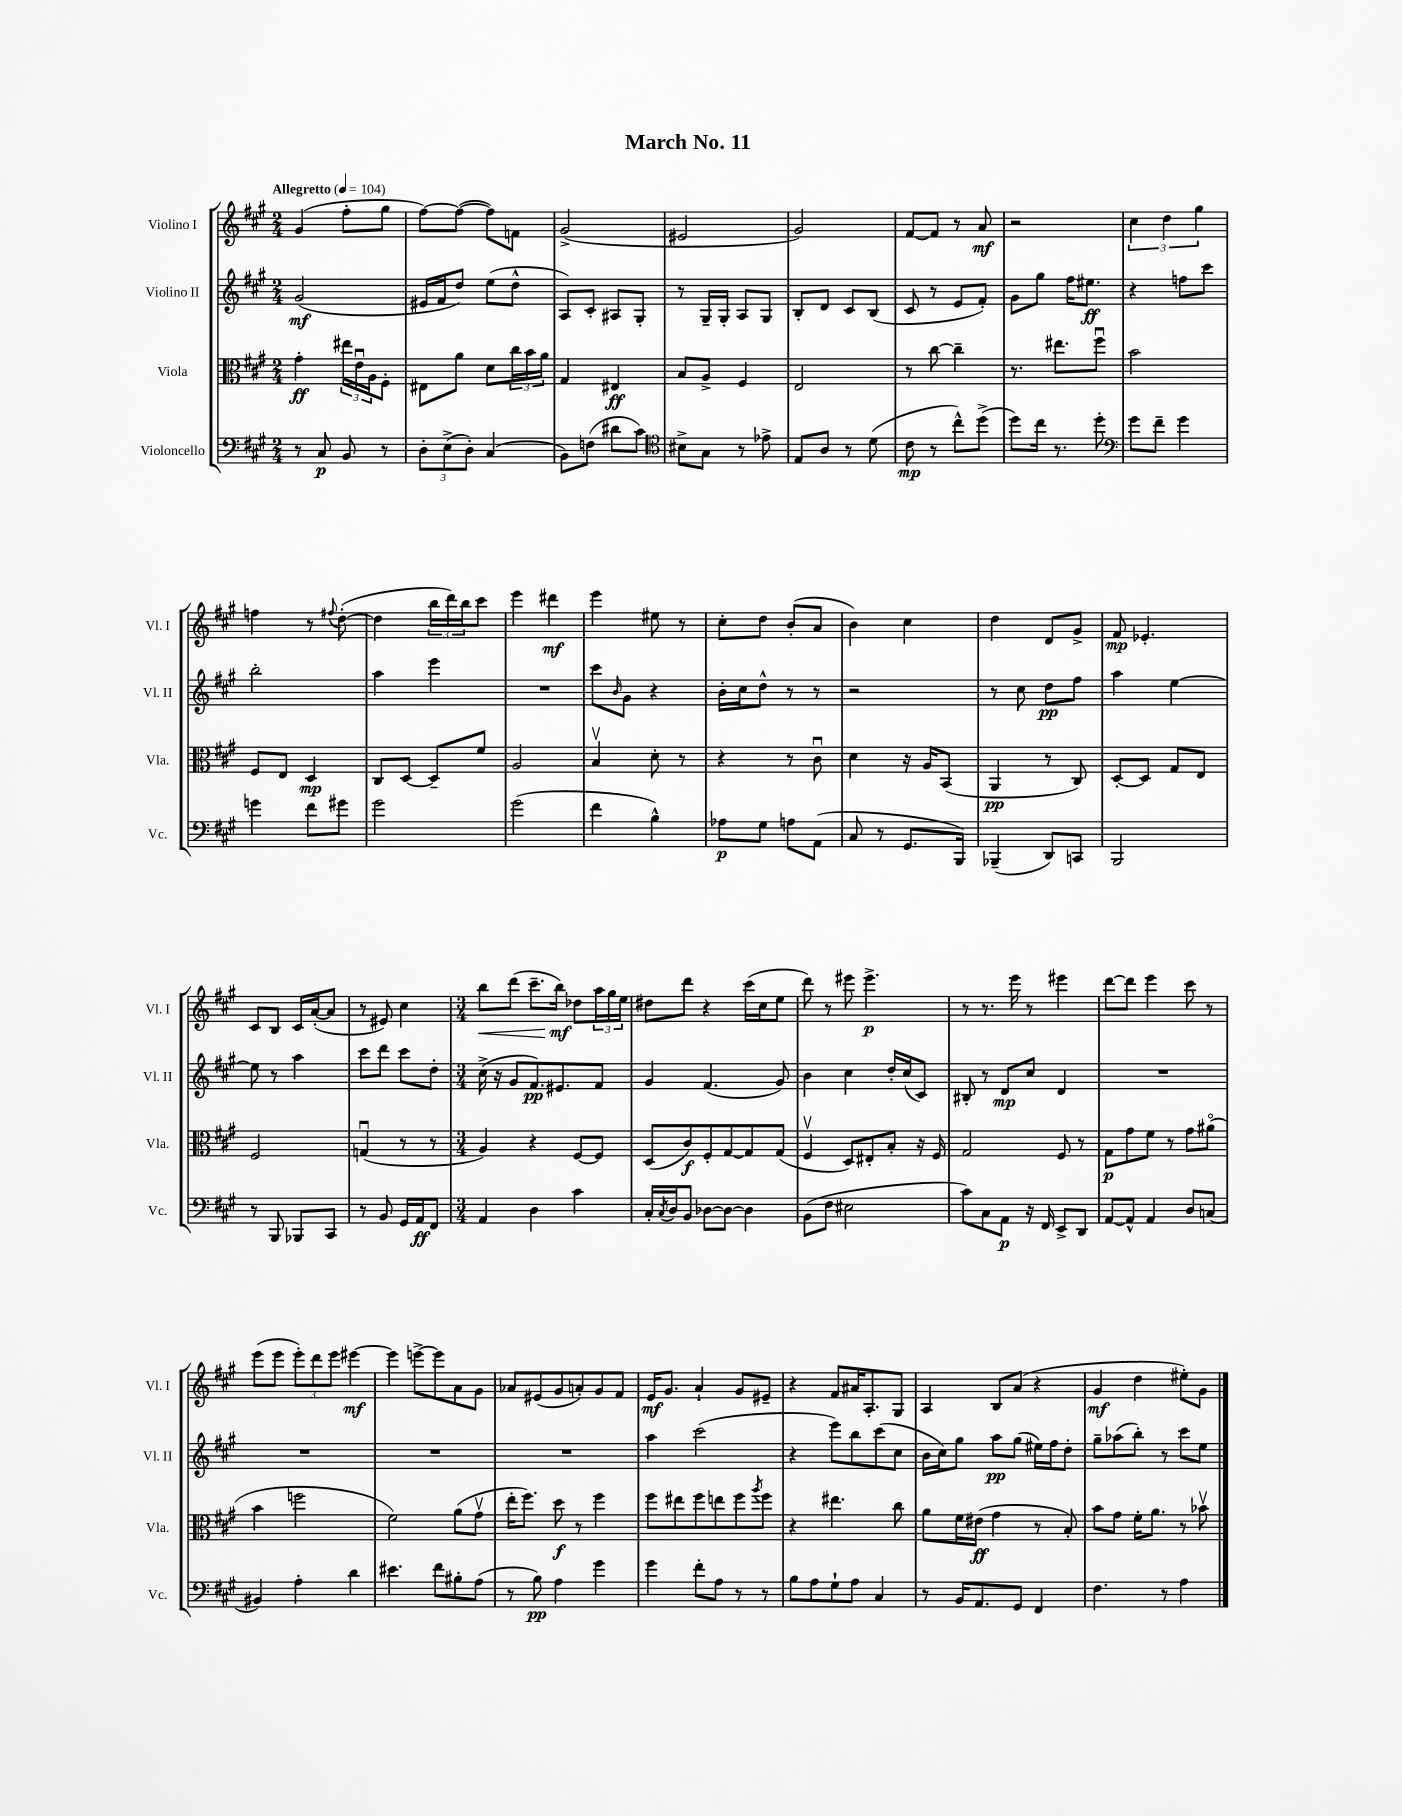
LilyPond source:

\header { title = "March No. 11" }
<<
\new StaffGroup <<
\new Staff = "s0" \with { instrumentName = "Violino I" shortInstrumentName = "Vl. I" } {
    \clef treble \key a \major \numericTimeSignature \time 2/4 \tempo "Allegretto" 4 = 104
    gis'4( fis''8-. gis''8 |
    fis''8~) fis''8~( fis''8) f'8 |
    gis'2->( |
    eis'2 |
    gis'2) |
    fis'8~ fis'8 r8 a'8\mf |
    r2 |
    \tuplet 3/2 { cis''4 d''4 gis''4 } |
    f''4 r8 \appoggiatura { fis''8 } d''8~-.( |
    d''4 \tuplet 3/2 { b''16 d'''16) b''16 } cis'''8 |
    e'''4 dis'''4\mf |
    e'''4 eis''8 r8 |
    cis''8-. d''8 b'8-.( a'8 |
    b'4) cis''4 |
    d''4 d'8 gis'8-> |
    fis'8\mp ees'4.-. |
    cis'8 b8 cis'16 a'16~-.( a'8 |
    r8 eis'8) cis''4 |
    \numericTimeSignature \time 3/4 b''8\< d'''8( cis'''8.-- b''16\mf\!) des''8 \tuplet 3/2 { a''16 gis''16 e''16 } |
    dis''8 d'''8 r4 cis'''16( cis''16 e''8 |
    d'''8) r8 eis'''8 eis'''4.->\p |
    r8 r8. e'''16 r8 eis'''4 |
    d'''8~ d'''8 e'''4 cis'''8 r8 |
    e'''8( e'''8 \tuplet 3/2 { e'''8-.) d'''8 e'''8 } eis'''4~\mf |
    eis'''4 e'''8~-> e'''8 a'8 gis'8 |
    aes'8 eis'8( gis'8 a'8-.) gis'8 fis'8 |
    e'16\mf gis'8. a'4-! gis'8 eis'8-- |
    r4 fis'8 ais'16 a8.-. gis8 |
    a4 b8 a'8( r4 |
    gis'4\mf d''4 eis''8-.) gis'8 \bar "|." |
}
\new Staff = "s1" \with { instrumentName = "Violino II" shortInstrumentName = "Vl. II" } {
    \clef treble \key a \major \numericTimeSignature \time 2/4
    gis'2\mf( |
    eis'16 fis'16 d''8) e''8( d''8-^ |
    a8) cis'8-. ais8 gis8-. |
    r8 gis16-- gis16-. a8 gis8 |
    b8-. d'8 cis'8 b8( |
    cis'8 r8 e'8 fis'8-.) |
    gis'8 gis''8 fis''16 eis''8.\ff |
    r4 f''8 cis'''8 |
    b''2-. |
    a''4 e'''4 |
    R2 |
    cis'''8 \grace { b'16 } gis'8 r4 |
    b'16-. cis''16 d''8-^ r8 r8 |
    r2 |
    r8 cis''8 d''8\pp fis''8 |
    a''4 e''4~ |
    e''8 r8 a''4 |
    cis'''8 d'''8 cis'''8 d''8-. |
    \numericTimeSignature \time 3/4 cis''16->( r16 gis'8 fis'8.\pp) eis'8. fis'8 |
    gis'4 fis'4.( gis'8) |
    b'4 cis''4 d''16-. cis''16( cis'8) |
    bis8-. r8 d'8\mp cis''8 d'4 |
    R2. |
    R2. |
    R2. |
    R2. |
    a''4 cis'''2( |
    r4 e'''8) b''8 cis'''8( cis''8 |
    b'16 cis''16) gis''8 a''8\pp gis''8( eis''16) fis''16 d''8-. |
    gis''8-- aes''8( b''8-.) r8 cis'''8 e''8 \bar "|." |
}
\new Staff = "s2" \with { instrumentName = "Viola" shortInstrumentName = "Vla." } {
    \clef alto \key a \major \numericTimeSignature \time 2/4
    gis'4-.\ff \tuplet 3/2 { eis''16 e'16\downbow a16 } fis8-. |
    eis8 a'8 d'8 \tuplet 3/2 { cis''16 b'16 a'16 } |
    gis4 eis4\ff |
    b8 a8-> fis4 |
    e2 |
    r8 cis''8~ cis''4-- |
    r8. eis''8. fis''8\downbow |
    b'2 |
    fis8 e8 d4\mp |
    cis8 d8~ d8-- fis'8 |
    a2 |
    b4\upbow d'8-. r8 |
    r4 r8 cis'8\downbow |
    d'4 r16 a16 b,8( |
    a,4\pp r8 cis8) |
    d8~-. d8 gis8 e8 |
    fis2 |
    g4\downbow( r8 r8 |
    \numericTimeSignature \time 3/4 a4) r4 fis8~ fis8 |
    d8( cis'8\f) fis8-. gis8~ gis8 gis8( |
    fis4\upbow d8) eis8-. b8-. r16 fis16 |
    gis2 fis8 r8 |
    gis8\p gis'8 fis'8 r8 gis'8 ais'8\flageolet( |
    b'4 f''2 |
    fis'2) a'8( gis'8\upbow |
    e''16-. fis''8.) d''8\f r8 fis''4 |
    fis''8 eis''8 fis''8 e''8 fis''8 \acciaccatura { a''8 } fis''8 |
    r4 eis''4. cis''8 |
    a'8 fis'16 eis'16\ff( gis'4 r8 b8-.) |
    b'8 gis'8 fis'16-. a'8. r8 bes'8\upbow \bar "|." |
}
\new Staff = "s3" \with { instrumentName = "Violoncello" shortInstrumentName = "Vc." } {
    \clef bass \key a \major \numericTimeSignature \time 2/4
    r8 cis8\p b,8 r8 |
    \tuplet 3/2 { d8-. e8->( d8-.) } cis4( |
    b,8) f8( dis'8 cis'8) |
    \clef tenor bis8-> gis8 r8 ees'8-> |
    e8 a8 r8 d'8( |
    cis'8\mp r8 cis''8-^) d''8->( |
    d''8) cis''16 r8. d''8-. |
    \clef bass gis'8 fis'8-- gis'4 |
    g'4 fis'8 gis'8 |
    gis'2 |
    gis'2( |
    fis'4 b4-^) |
    aes8\p gis8 a8 a,8( |
    cis8 r8 gis,8. b,,16) |
    bes,,4--( d,8) c,8 |
    b,,2 |
    r8 b,,8 bes,,8 cis,8 |
    r8 b,8 gis,16 a,16\ff fis,8 |
    \numericTimeSignature \time 3/4 a,4 d4 cis'4 |
    cis16-. \acciaccatura { cis8 } d16 b,8 des8~ des8~ des4 |
    b,8( fis8 eis2 |
    cis'8) cis8 a,8\p r16 fis,16 e,8-> d,8 |
    a,8~ a,8-^ a,4 d8 c8( |
    bis,4) a4-. d'4 |
    eis'4. fis'8 bis8-. a8( |
    r8 b8\pp) a4 gis'4 |
    gis'4 fis'8-. a8 r8 r8 |
    b8 a8 gis8-! a8 cis4 |
    r8 b,16 a,8. gis,8 fis,4 |
    fis4. r8 a4 \bar "|." |
}
>>
>>
\layout { \context { \Score \remove "Bar_number_engraver" } }
